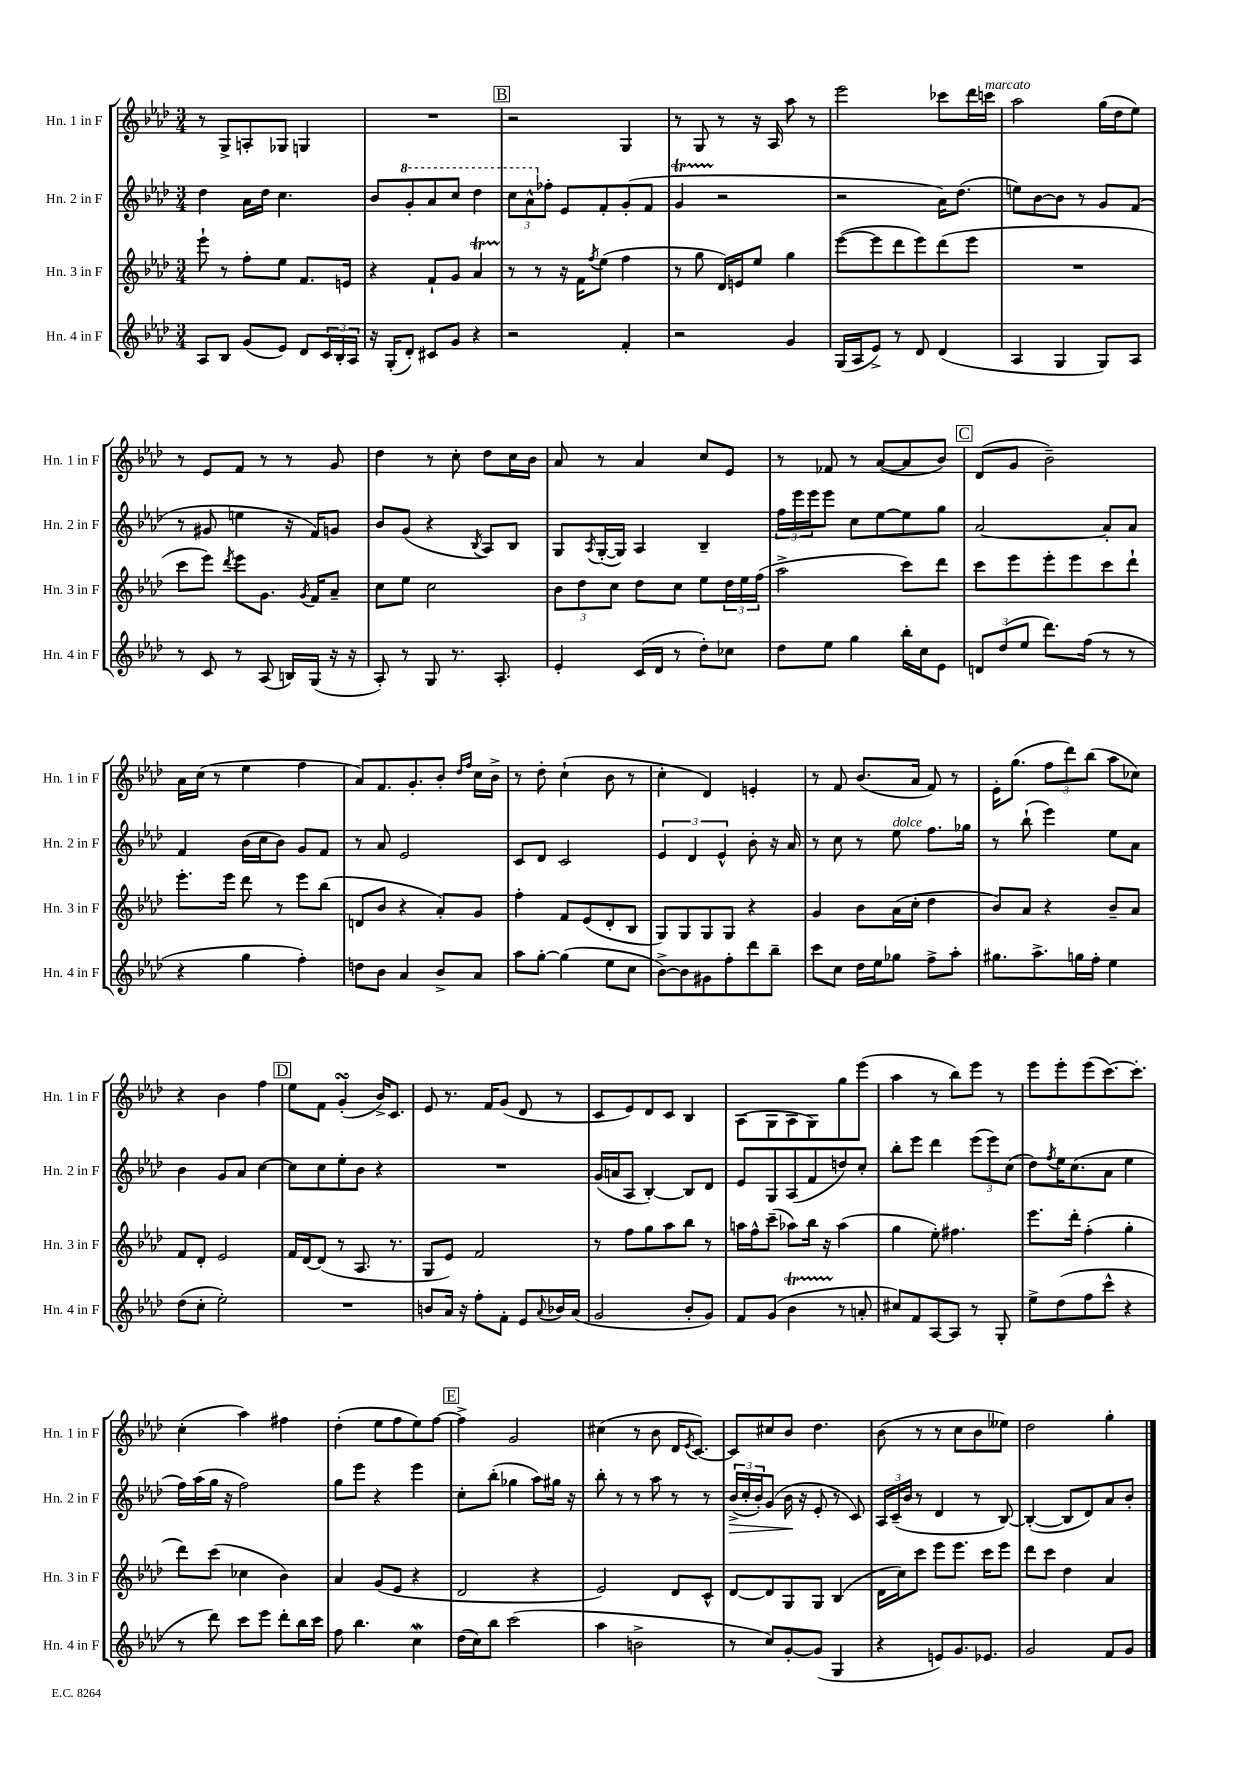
<<
\new StaffGroup <<
\new Staff = "s0" \with { instrumentName = "Hn. 1 in F" shortInstrumentName = "Hn. 1 in F" } {
    \clef treble \key aes \major \numericTimeSignature \time 3/4
    r8 g8-> a8-. ges8 g4 |
    R2. |
    \mark \markup { \box "B" } r2 g4 |
    r8 g8 r8 r16 aes16 aes''8 r8 |
    ees'''2 ces'''8 des'''16 c'''16^\markup { \italic "marcato" } |
    aes''2 g''16( des''16 ees''8) |
    r8 ees'8 f'8 r8 r8 g'8 |
    des''4 r8 c''8-. des''8 c''16 bes'16 |
    aes'8 r8 aes'4 c''8 ees'8 |
    r8 fes'8 r8 aes'8~( aes'8 bes'8) |
    \mark \markup { \box "C" } des'8( g'8 bes'2--) |
    aes'16 c''16( r8 ees''4 f''4 |
    aes'8) f'8. g'8.-. bes'8-. \grace { des''16 f''16 } c''16 bes'16-> |
    r8 des''8-. c''4-!( bes'8 r8 |
    c''4-. des'4) e'4-. |
    r8 f'8 bes'8.( aes'16 f'8) r8 |
    ees'16-. g''8.( \tuplet 3/2 { f''8 des'''8) bes''8( } aes''8 ces''8) |
    r4 bes'4 f''4 |
    \mark \markup { \box "D" } ees''8 f'8 g'4-.\turn( bes'16->) c'8. |
    ees'8 r8. f'16 g'8( des'8 r8 |
    c'8 ees'8) des'8 c'8 bes4 |
    aes8( g8 aes8 g8) g''8 ees'''8( |
    aes''4 r8 bes''8) ees'''8 r8 |
    ees'''8 ees'''8-. ees'''8( c'''8.~) c'''8.-. |
    c''4-.( aes''4) fis''4 |
    des''4-.( ees''8 f''8 ees''8) f''8~ |
    \mark \markup { \box "E" } f''4-> g'2 |
    cis''4( r8 bes'8 des'16 \acciaccatura { ees'8 } c'8.~) |
    c'8 cis''8 bes'8 des''4. |
    bes'8( r8 r8 c''8 bes'8 eeses''8) |
    des''2 g''4-. \bar "|." |
}
\new Staff = "s1" \with { instrumentName = "Hn. 2 in F" shortInstrumentName = "Hn. 2 in F" } {
    \clef treble \key aes \major \numericTimeSignature \time 3/4
    des''4 aes'16 des''16 c''4. |
    bes'8 \ottava #1 g''8-. aes''8 c'''8 des'''4 |
    \mark \markup { \box "B" } \tuplet 3/2 { c'''8 aes''8-^ \ottava #0 fes''8-. } ees'8 f'8-. g'8-.( f'8 |
    g'4\startTrillSpan r2\stopTrillSpan |
    r2 aes'16) des''8.( |
    e''8) bes'8~ bes'8 r8 g'8 f'8( |
    r8 gis'8 e''4 r16 f'16) g'8 |
    bes'8 g'8( r4 \acciaccatura { bes8 } aes8) bes8 |
    g8 \acciaccatura { aes8 } g16~-.( g16) aes4 bes4-- |
    \tuplet 3/2 { f''16 ees'''16 ees'''16 } ees'''8 c''8 ees''8~ ees''8 g''8 |
    \mark \markup { \box "C" } aes'2~ aes'8-. aes'8 |
    f'4 bes'16( c''16 bes'8) g'8 f'8 |
    r8 aes'8 ees'2 |
    c'8 des'8 c'2 |
    \tuplet 3/2 { ees'4 des'4 ees'4-^ } bes'8-. r16 aes'16 |
    r8 c''8 r8 ees''8^\markup { \italic "dolce" } f''8. ges''16 |
    r8 bes''8-!( ees'''4) ees''8 aes'8 |
    bes'4 g'8 aes'8 c''4~ |
    \mark \markup { \box "D" } c''8 c''8 ees''8-. bes'8 r4 |
    R2. |
    g'16( a'16 aes8 bes4~-.) bes8 des'8 |
    ees'8 g8 aes8( f'8 d''8) c''8-. |
    bes''8-. ees'''8 des'''4 \tuplet 3/2 { ees'''8( ees'''8) c''8( } |
    des''8) \acciaccatura { f''8 } ees''16 c''8.( aes'8 ees''4 |
    f''16) aes''16( g''16 r16 f''2) |
    g''8 ees'''8 r4 ees'''4 |
    \mark \markup { \box "E" } c''8-. bes''8-.( ges''4 aes''8) gis''16 r16 |
    bes''8-. r8 r8 aes''8 r8 r8 |
    \tuplet 3/2 { bes'16->\>( c''16-. bes'16-.) } g'8( bes'16\! r16 ees'8-. r8 c'8) |
    \tuplet 3/2 { aes16 c'16--( bes'16 } r8 des'4 r8 bes8~) |
    bes4~-.( bes8 des'8) aes'8 bes'8-. \bar "|." |
}
\new Staff = "s2" \with { instrumentName = "Hn. 3 in F" shortInstrumentName = "Hn. 3 in F" } {
    \clef treble \key aes \major \numericTimeSignature \time 3/4
    ees'''8-! r8 f''8-. ees''8 f'8. e'16 |
    r4 f'8-! g'8 aes'4\startTrillSpan |
    \mark \markup { \box "B" } r8\stopTrillSpan r8 r16 f'16 \acciaccatura { f''8 } ees''8( f''4 |
    r8 g''8 des'16) e'16 ees''8 g''4 |
    ees'''8~( ees'''8 des'''8 ees'''8) des'''8( ees'''8 |
    R2. |
    c'''8 ees'''8) \acciaccatura { des'''8 } ees'''8 g'8. \acciaccatura { g'8 } f'16 aes'8-- |
    c''8 ees''8 c''2 |
    \tuplet 3/2 { bes'8 des''8 c''8 } des''8 c''8 ees''8 \tuplet 3/2 { des''16 ees''16 f''16( } |
    aes''2-> c'''8) des'''8 |
    \mark \markup { \box "C" } c'''8 ees'''8 ees'''8-. ees'''8 c'''8 des'''8-! |
    ees'''8.-. ees'''16 des'''8 r8 ees'''8 bes''8( |
    d'8 bes'8 r4 aes'8-.) g'8 |
    f''4-. f'8 ees'8( des'8-. bes8 |
    g8) g8 g8 g8 r4 |
    g'4 bes'8 aes'16( c''16-. des''4 |
    bes'8) aes'8 r4 bes'8-- aes'8 |
    f'8 des'8-. ees'2 |
    \mark \markup { \box "D" } f'16 des'16~ des'8( r8 aes8. r8. |
    g8 ees'8) f'2 |
    r8 f''8 g''8 aes''8 bes''8 r8 |
    a''16 f''16-^ c'''8--( aes''8) bes''16 r16 aes''4( |
    g''4 ees''8-.) fis''4. |
    ees'''8. des'''16-. f''4-.( g''4-. |
    des'''8) c'''8( ces''4 bes'4) |
    aes'4 g'8( ees'8 r4 |
    \mark \markup { \box "E" } des'2 r4 |
    ees'2) des'8 c'8-^ |
    des'8~ des'8 g8 g8 bes4( |
    des'16 c''16) c'''8 ees'''8 ees'''8. c'''16 ees'''8 |
    des'''8 c'''8 des''4 aes'4 \bar "|." |
}
\new Staff = "s3" \with { instrumentName = "Hn. 4 in F" shortInstrumentName = "Hn. 4 in F" } {
    \clef treble \key aes \major \numericTimeSignature \time 3/4
    aes8 bes8 g'8( ees'8) des'8 \tuplet 3/2 { c'16 bes16-. aes16 } |
    r16 g16-.( des'8-.) cis'8 g'8 r4 |
    \mark \markup { \box "B" } r2 f'4-. |
    r2 g'4 |
    g16( aes16 ees'8->) r8 des'8 des'4( |
    aes4 g4 g8) aes8 |
    r8 c'8 r8 aes8( b16) g16( r16 r16 |
    aes8-.) r8 g8 r8. aes8.-. |
    ees'4-. c'16( des'16 r8 des''8-.) ces''8 |
    des''8 ees''8 g''4 bes''16-. c''16 ees'8 |
    \mark \markup { \box "C" } \tuplet 3/2 { d'8 des''8( ees''8 } des'''8.) f''16( r8 r8 |
    r4 g''4 f''4-.) |
    d''8 bes'8 aes'4 bes'8-> aes'8 |
    aes''8 g''8~-. g''4( ees''8 c''8 |
    bes'8~->) bes'8 gis'8 f''8-. des'''8 bes''8-- |
    c'''8 c''8 des''16 ees''16 ges''8 f''8-> aes''8-. |
    gis''8. aes''8.-> g''16 f''16-. ees''4 |
    des''8( c''8-. ees''2-.) |
    \mark \markup { \box "D" } R2. |
    b'8 aes'16 r16 f''8-. f'8-. ees'8 \appoggiatura { aes'8 } bes'16 aes'16( |
    g'2 bes'8-. g'8) |
    f'8 g'8( bes'4\startTrillSpan r8\stopTrillSpan a'8-. |
    cis''8) f'8 aes8~ aes8 r8 g8-. |
    ees''8-> des''8( f''8 c'''8-^ r4 |
    r8 des'''8) c'''8 ees'''8 des'''8-. bes''16 c'''16 |
    f''8 bes''4. c''4\mordent |
    \mark \markup { \box "E" } des''16( c''16) bes''8 c'''2( |
    aes''4 b'2-> |
    r8 c''8) g'8~-. g'8( g4 |
    r4 e'8) g'8. ees'8. |
    g'2 f'8 g'8 \bar "|." |
}
>>
>>
\layout { \context { \Score \remove "Bar_number_engraver" } }
